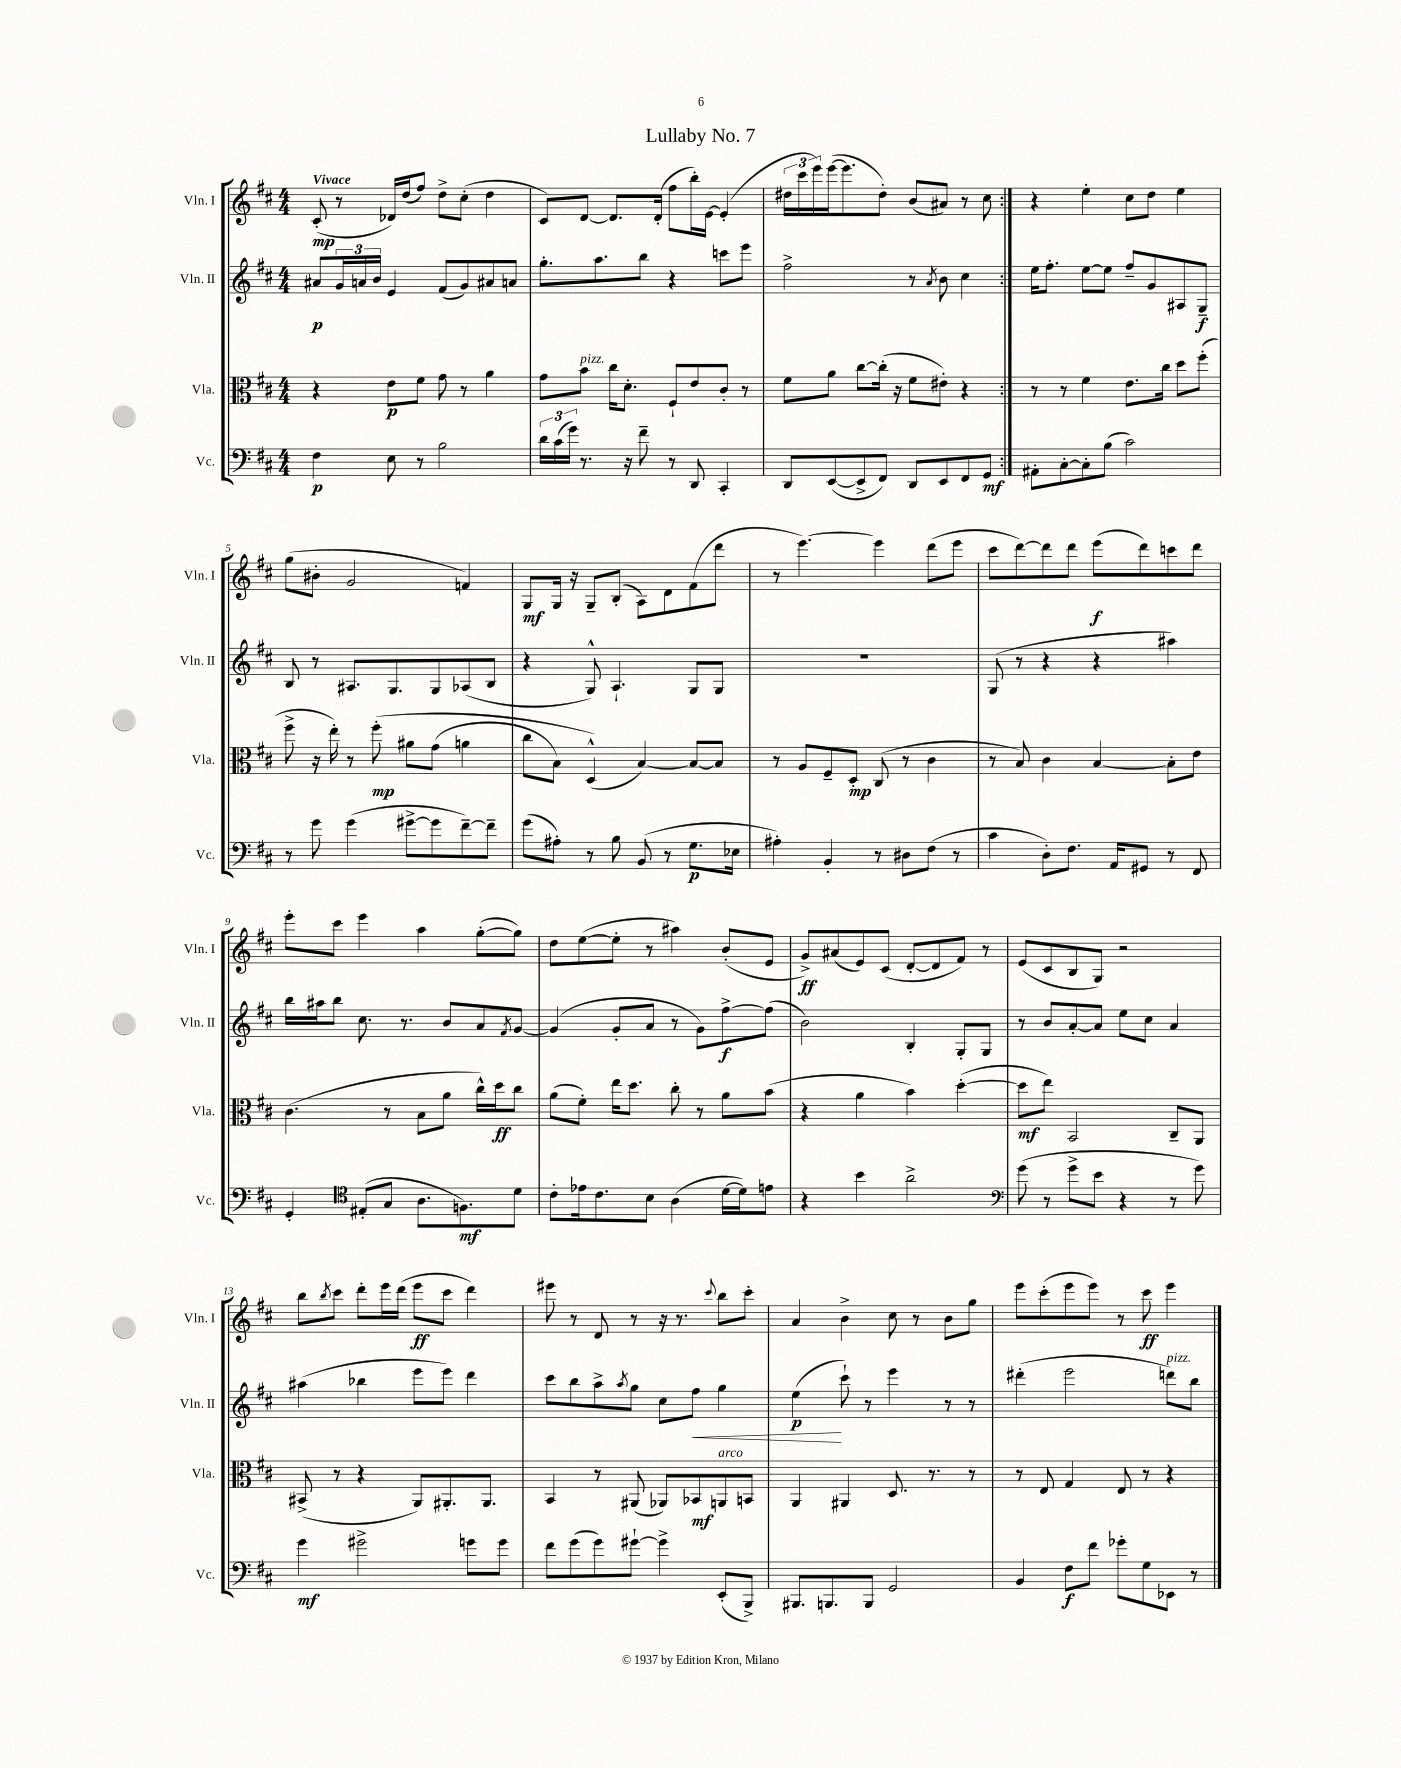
\header { title = "Lullaby No. 7" }
<<
\new StaffGroup <<
\new Staff = "s0" \with { instrumentName = "Vln. I" shortInstrumentName = "Vln. I" } {
    \clef treble \key d \major \numericTimeSignature \time 4/4 \tempo "Vivace"
    \repeat volta 2 { cis'8-.\mp( r8 des'16) d''16( fis''8) d''8-> cis''8-.( d''4 |
    cis'8) d'8~ d'8. d'16-.( fis''8 b''16-.) e'16~ e'4-.( |
    \tuplet 3/2 { dis''16 cis'''16 e'''16) } e'''16~( e'''8. dis''8-.) b'8( ais'8) r8 cis''8 | }
    r4 e''4-. cis''8 d''8 e''4 |
    g''8( bis'8-. g'2 f'4) |
    g8\mf g16 r16 g8-- b8-.( a8) d'8 fis'8( d'''8 |
    r8 e'''4.~) e'''4 d'''8( e'''8 |
    cis'''8 d'''8~) d'''8 d'''8 e'''8\f( d'''8) c'''8 d'''8 |
    e'''8-. cis'''8 e'''4 a''4 g''8~-.( g''8) |
    d''8 e''8~( e''8-. r8 ais''4) b'8-.( e'8 |
    g'8->\ff) ais'8( e'8) cis'8( d'8~-. d'8 fis'8) r8 |
    e'8( cis'8 b8 g8) r2 |
    b''8 \acciaccatura { b''8 } cis'''8 d'''8-. e'''16 d'''16( e'''8\ff cis'''8 d'''4) |
    eis'''8 r8 d'8 r8 r16 r8. \appoggiatura { cis'''8 } b''8 cis'''8-. |
    a'4 b'4-> cis''8 r8 b'8 g''8 |
    e'''8 cis'''8-.( e'''8 e'''8) r8 cis'''8\ff e'''4 \bar "|." |
}
\new Staff = "s1" \with { instrumentName = "Vln. II" shortInstrumentName = "Vln. II" } {
    \clef treble \key d \major \numericTimeSignature \time 4/4
    \repeat volta 2 { ais'8\p \tuplet 3/2 { g'16 a'16 b'16 } e'4 fis'8( g'8) ais'8 a'8 |
    g''8.-. a''8. b''8 r4 c'''8 e'''8 |
    fis''2-> r8 \acciaccatura { a'8 } b'8 cis''4 | }
    e''16 fis''8.-. e''8~ e''8 fis''8-- g'8 ais8 g8--\f |
    b8 r8 ais8. g8. g8 aes8( b8 |
    r4 g8-^) a4.-! g8 g8 |
    R1 |
    g8( r8 r4 r4 ais''4) |
    b''16 ais''16 b''8 cis''8. r8. b'8 a'8 \acciaccatura { fis'8 } g'8~ |
    g'4( g'8-. a'8 r8 g'8) fis''8~->\f fis''8( |
    b'2) b4-. g8-. g8 |
    r8 b'8 a'8~-. a'8 e''8 cis''8 a'4 |
    ais''4( bes''4 e'''8 e'''8) d'''4 |
    cis'''8 b''8 a''8-> \acciaccatura { a''8 } g''8 cis''8 fis''8\< g''4 |
    e''4\p\!( cis'''8-!) r8 e'''4 r8 r8 |
    dis'''4-.( e'''2 d'''8^\markup { \italic "pizz." }) b''8 \bar "|." |
}
\new Staff = "s2" \with { instrumentName = "Vla." shortInstrumentName = "Vla." } {
    \clef alto \key d \major \numericTimeSignature \time 4/4
    \repeat volta 2 { r4 e'8\p fis'8 g'8 r8 a'4 |
    g'8 b'8^\markup { \italic "pizz." } cis''16 d'8.-. fis8-! e'8 cis'8-. r8 |
    fis'8 a'8 cis''8~ cis''16-.( r16 fis'8 eis'8-.) r4 | }
    r8 r8 fis'4 e'8. cis''16 d''8 fis''8-.( |
    fis''8-> r16 e''16-.) r8 fis''8-.\mp\( ais'8 g'8( a'4 |
    cis''8 b8) d4-^(\) b4~) b8~ b8 |
    r8 a8 fis8-- d8-.\mp cis8( r8 cis'4 |
    r8 b8) cis'4 b4~ b8-. e'8 |
    cis'4.( r8 b8 a'8 cis''16-^) d''16\ff cis''8 |
    a'8( fis'8-.) e''16 d''8. cis''8-. r8 a'8 b'8( |
    r4 a'4 b'4) d''4~-.( |
    d''8\mf e''8) b,2 cis8-- a,8 |
    bis,8->( r8 r4 a,8) ais,8.-. ais,8. |
    b,4 r8 ais,8( aes,8) bes,8\mf a,8^\markup { \italic "arco" } b,8 |
    a,4 ais,4 d8. r8. r8 |
    r8 e8 g4 e8 r8 r4 \bar "|." |
}
\new Staff = "s3" \with { instrumentName = "Vc." shortInstrumentName = "Vc." } {
    \clef bass \key d \major \numericTimeSignature \time 4/4
    \repeat volta 2 { fis4\p e8 r8 b2 |
    \tuplet 3/2 { d'16 cis'16( g'16) } r8. r16 fis'8-- r8 d,8 cis,4-. |
    d,8 e,8~( e,8-> fis,8) d,8 e,8 fis,8 g,8\mf | }
    ais,8-. cis8~-. cis8-. b8( cis'2) |
    r8 g'8 g'4( gis'8~-> gis'8 fis'8~--) fis'8-- |
    g'8( ais8-.) r8 b8 b,8( r8 g8.\p ees16 |
    ais4-.) b,4-. r8 dis8 fis8( r8 |
    cis'4 d8-.) fis8. a,16 gis,8 r8 fis,8 |
    g,4-. \clef tenor eis8-.( g8 a8. f8.\mf) d'8 |
    cis'8-. ees'16 cis'8. b8 a4( d'16~ d'16) e'8 |
    r4 b'4 a'2-> |
    \clef bass g'8( r8 g'8-> e'8 r4 r8 g'8) |
    g'4\mf gis'2-> g'8 g'8 |
    fis'8 g'8( g'8) gis'8~-! gis'4-> e,8-.( b,,8->) |
    bis,,8. b,,8. b,,8 g,2 |
    b,4 fis8\f fis'8 ges'8-. g8 ees,8 r8 \bar "|." |
}
>>
>>
